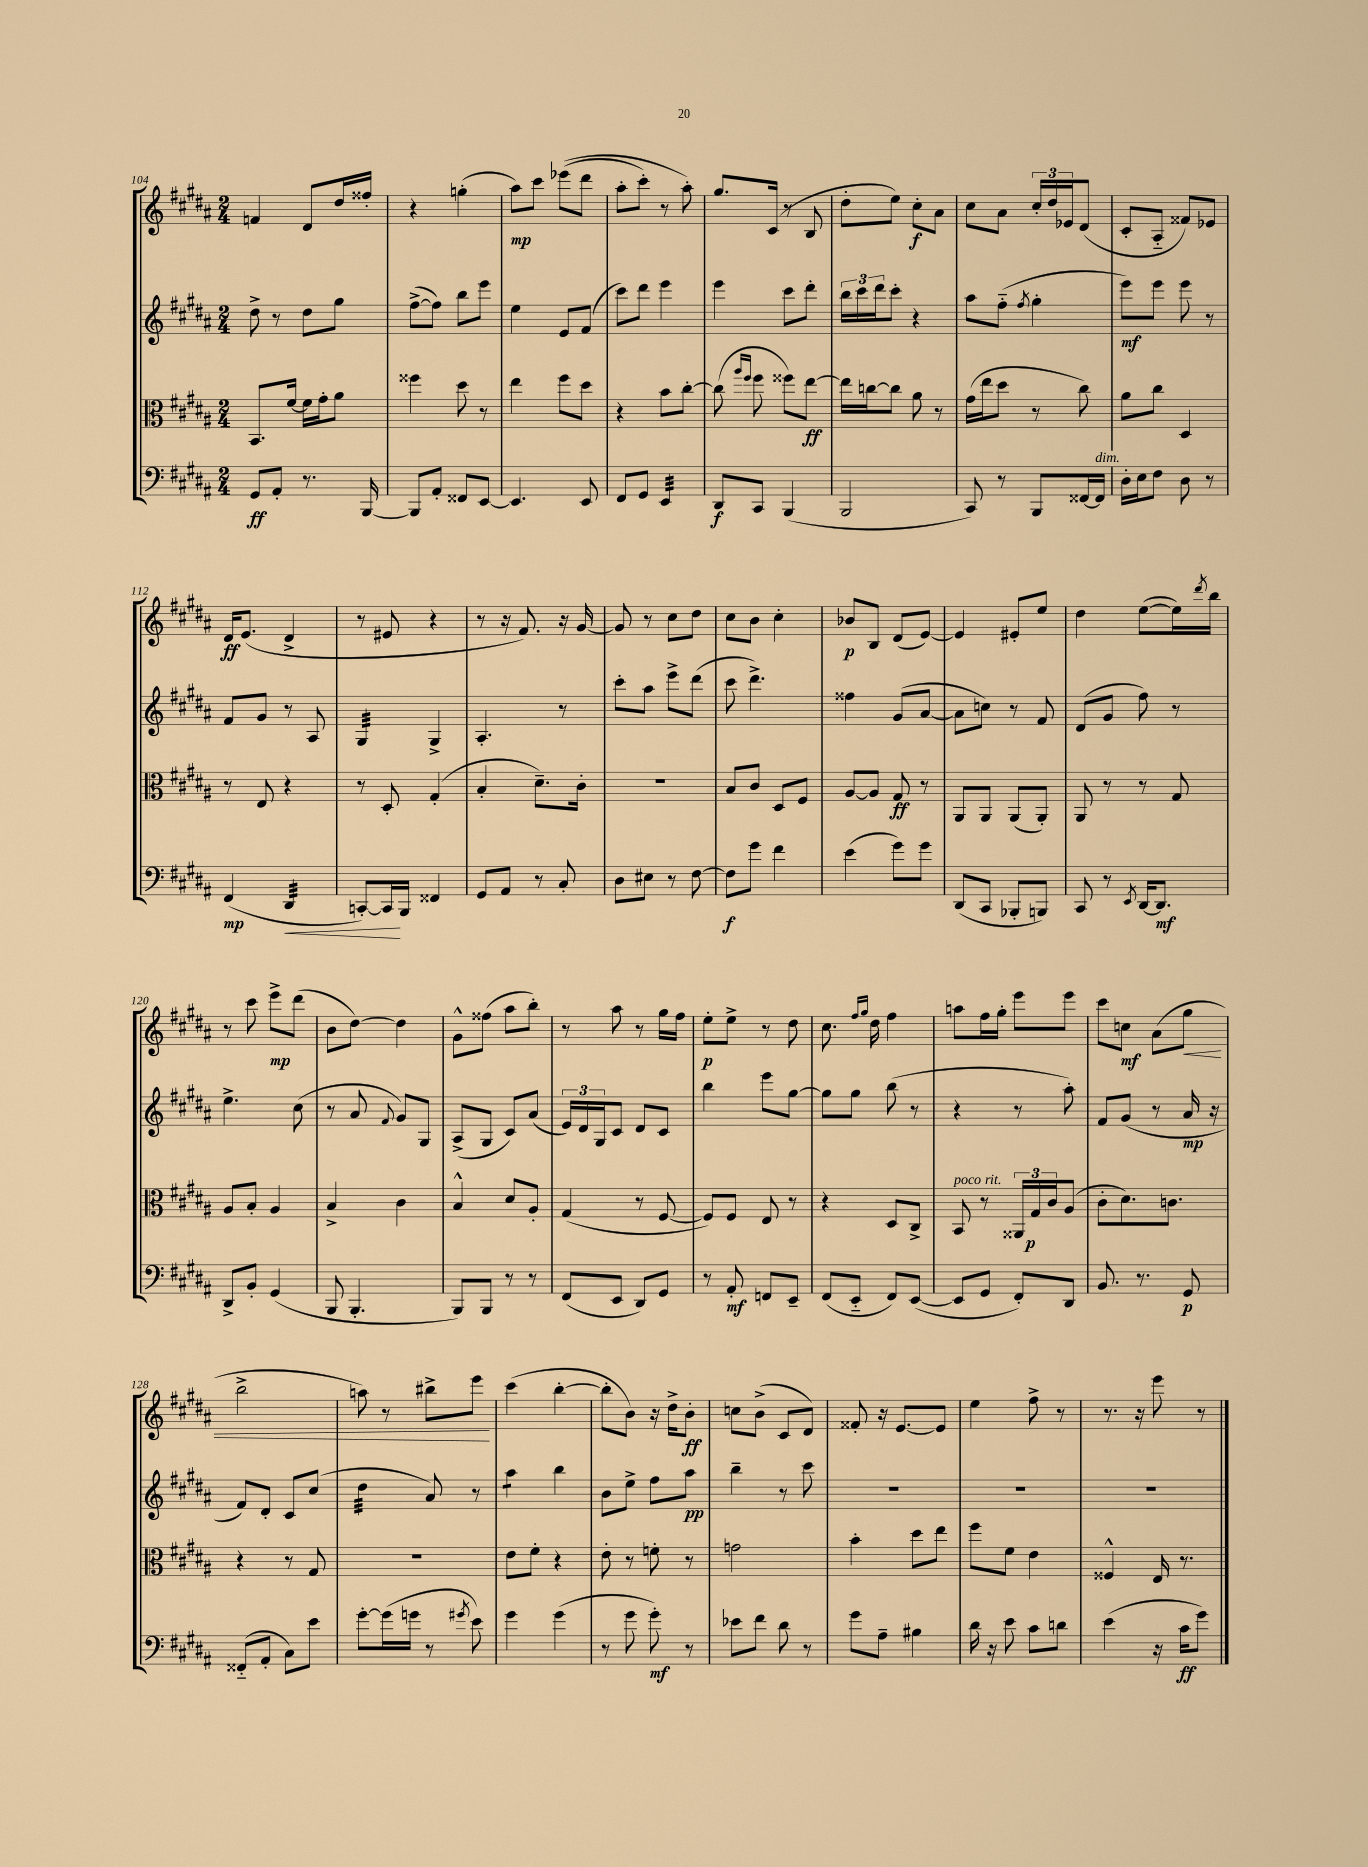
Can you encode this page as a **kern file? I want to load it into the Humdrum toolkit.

**kern	**kern	**kern	**kern
*staff4	*staff3	*staff2	*staff1
*clefF4	*clefC3	*clefG2	*clefG2
*k[f#c#g#d#a#]	*k[f#c#g#d#a#]	*k[f#c#g#d#a#]	*k[f#c#g#d#a#]
*M2/4	*M2/4	*M2/4	*M2/4
8GG#/L	8.BB/L	8dd#^\	4f/
8AA#'/J	.	8r	.
.	[16f#/Jk	.	.
8.r	16f#\]LL	8dd#\L	8d#/L
.	16g#'\J	.	.
.	8a#\J	8gg#\J	16dd#/L
[16BBB/	.	.	16ff##'/JJ
=	=	=	=
8BBB/]L	4ff##\	([8ff#^\L	4r
8AA#'/J	.	8ff#\]J)	.
8FF##/L	8dd#\	8bb\L	(4gg'\
[8EE/J	8r	8eee\J	.
=	=	=	=
4.EE/]	4ee\	4ee\	8aa#\L)
.	.	.	8ccc#\J
.	8ff#\L	8e/L	&((8eee-\L
8EE/	8dd#\J	(8f#/J	8ddd#\J
=	=	=	=
8FF#/L	4r	8ccc#\L)	8aa#'\L
8GG#/J	.	8ddd#\J	8ccc#'\J)
4EE/	8b\L	4eee\	8r
.	[8cc#'\J	.	8aa#'\&)
=	=	=	=
8DD#/L	(8cc#\]	4eee\	8.gg#/L
.	16qqaa#/LL	.	.
.	16qqff#/JJ	.	.
8CC#/J	8ff#\	.	.
.	.	.	(16c#/Jk
(4BBB/	8ff##\L)	8ccc#\L	8r
.	[8ee\J	8ddd#'\J	8B/
=	=	=	=
2BBB/	16ee\]LL	24bb\LL	8dd#'\L
.	.	24ccc#\	.
.	[16cc\J	.	.
.	.	24ddd#\J	.
.	8cc\]J	8ccc#'\J	8ee\J)
.	8a#\	4r	8cc#'\L
.	8r	.	8a#\J
=	=	=	=
8CC#/)	(16g#\LL	8aa#\L	8cc#\L
.	16ee\J	.	.
8r	8dd#\J	(8ff#'~\J	8a#\J
.	.	8qff#/	.
8BBB/L	8r	4gg#'\	24cc#'/LL
.	.	.	24dd#/
.	.	.	24e-/J
[16FF##/L	8cc#\)	.	(8d#/J
16FF##/]JJ	.	.	.
=	=	=	=
16D#'\LL	8a#\L	8eee\L)	8c#'/L
16E\J	.	.	.
8F#\J	8cc#\J	8eee\J	8A#'~/J
8D#\	4D#/	8eee\	8f##/L)
8r	.	8r	8e-/J
=	=	=	=
(4FF#/	8r	8f#/L	16d#/LK
.	.	.	(8.e/J
.	8E/	8g#/J	.
4DD#/	4r	8r	4d#^/
.	.	8A#/	.
=	=	=	=
[8CC'/L)	8r	4G#/	8r
16CC/]L	8D#'/	.	8e#/
16BBB/JJ	.	.	.
4FF##/	(4G#'/	4G#^/	4r
=	=	=	=
8GG#/L	4B'/	4.A#'/	8r
8AA#/J	.	.	16r
.	.	.	8.f#/)
8r	8.d#~\L)	.	.
8C#'/	.	8r	16r
.	16c#'\Jk	.	[16g#/
=	=	=	=
8D#\L	2r	8ccc#'\L	8g#/]
8E#\J	.	8aa#\J	8r
8r	.	8eee^\L	8cc#\L
[8F#\	.	(8ddd#\J	8dd#\J
=	=	=	=
8F#\]L	8B/L	8ccc#\	8cc#\L
8g#\J	8c#/J	4.ddd#^\)	8b\J
4f#\	8D#/L	.	4cc#'\
.	8F#/J	.	.
=	=	=	=
(4e\	[8A#/L	4ff##\	8b-/L
.	8A#/]J	.	8B/J
8g#\L)	8G#/	(8g#/L	(8d#/L
8g#\J	8r	[8a#/J	[8e/J)
=	=	=	=
(8DD#/L	8AA#/L	8a#\]L	4e/]
8CC#/J	8AA#/J	8cc\J)	.
8BBB-'/L	(8AA#/L	8r	8e#'/L
8BBB/J)	8AA#'/J)	8f#/	8ee/J
=	=	=	=
8CC#/	8AA#/	(8d#/L	4dd#\
8r	8r	8g#/J	.
8qEE/	.	.	.
[16DD#/LK	8r	8ff#\)	([8ee\L
8.DD#/]J	.	.	.
.	8G#/	8r	16ee\]L)
.	.	.	8qddd#/
.	.	.	16bb\JJ
=	=	=	=
8DD#^/L	8A#/L	4.ee^\	8r
8BB'/J	8B'/J	.	8ccc#\
(4GG#/	4A#/	.	8eee^\L
.	.	(8cc#\	(8ddd#\J
=	=	=	=
8BBB/	4B^/	8r	8b\L
4.BBB'/	.	8a#/	[8dd#\J)
.	.	8qqf#/	.
.	4c#\	8g#/L)	4dd#\]
.	.	8G#/J	.
=	=	=	=
8BBB/L)	4B^^/	(8A#^/L	8g#^^\L
8BBB/J	.	8G#/J	(8ff##\J
8r	8d#/L	8c#/L)	8aa#\L
8r	8A#'/J	(8a#/J	8bb'\J)
=	=	=	=
(8FF#/L	(4G#/	24e/LL)	8r
.	.	24d#/	.
.	.	24G#/J	.
8EE/J	.	8c#/J	8aa#\
8DD#/L)	8r	8d#/L	8r
8GG#/J	[8F#/	8c#/J	16gg#\LL
.	.	.	16ff#\JJ
=	=	=	=
8r	8F#/]L)	4bb\	8ee'\L
8AA#'/	8F#/J	.	8ee^\J
8FF/L	8E/	8eee\L	8r
8EE~/J	8r	[8gg#\J	8dd#\
=	=	=	=
(8FF#/L	4r	8gg#\]L	8.cc#\
8EE'~/J	.	8gg#\J	.
.	.	.	16qqff#/LL
.	.	.	16qqgg#/JJ
.	.	.	16dd#\
8FF#/L)	8D#/L	(8bb\	4ff#\
([8EE/J	8C#^/J	8r	.
=	=	=	=
8EE/]L	8BB/	4r	8aa\L
8GG#/J	8r	.	16ff#\L
.	.	.	16gg#'\JJ
8FF#'/L)	24AA##/LL	8r	8eee\L
.	24G#/	.	.
.	24c#/J	.	.
8DD#/J	(8A#/J	8aa#'\)	8eee\J
=	=	=	=
8.BB/	8c#'\L	8f#/L	8ccc#\L
.	8.d#\)	(8g#/J	8cc\J
8.r	.	.	.
.	.	8r	(8a#\L
.	8.c\J	.	.
8GG#/	.	16a#/	8gg#\J
.	.	16r	.
=	=	=	=
(8FF##'~/L	4r	8f#/L)	2bb^\
8AA#'/J	.	8d#'/J	.
8C#\L)	8r	8c#/L	.
8e\J	8G#/	(8cc#/J	.
=	=	=	=
[8g#'\L	2r	4dd#\	8aa\)
(16g#\]L	.	.	8r
16g\JJ	.	.	.
8r	.	8a#/)	8bb#^\L
8qg#/	.	.	.
8e\)	.	8r	8eee\J
=	=	=	=
4g#\	8e\L	4aa#\	(4ccc#\
.	8f#'\J	.	.
(4g#\	4r	4bb\	[4bb'\
=	=	=	=
8r	8e'\	8b\L	8bb'\]L
8g#\	8r	8ee^\J	8b\J)
8g#'\)	8f'\	8ff#\L	16r
.	.	.	16dd#^\LK
8r	8r	8aa#\J	8b'\J
=	=	=	=
8e-\L	2g\	4bb~\	8cc\L
8f#\J	.	.	(8b^\J
8d#\	.	8r	8c#/L
8r	.	8ccc#\	8d#/J)
=	=	=	=
8g#\L	4b'\	2r	8f##'/
8A#~\J	.	.	16r
.	.	.	[8.e/L
4B#\	8dd#\L	.	.
.	8ee\J	.	8e/]J
=	=	=	=
16d#\	8ff#\L	2r	4ee\
16r	.	.	.
8e\	8f#\J	.	.
8c#\L	4e\	.	8ff#^\
8d\J	.	.	8r
=	=	=	=
(4e\	4F##^^/	2r	8.r
.	.	.	16r
16r	16E/	.	8eee\
16c#\LK	8.r	.	.
8g#\J)	.	.	8r
==	==	==	==
*-	*-	*-	*-
